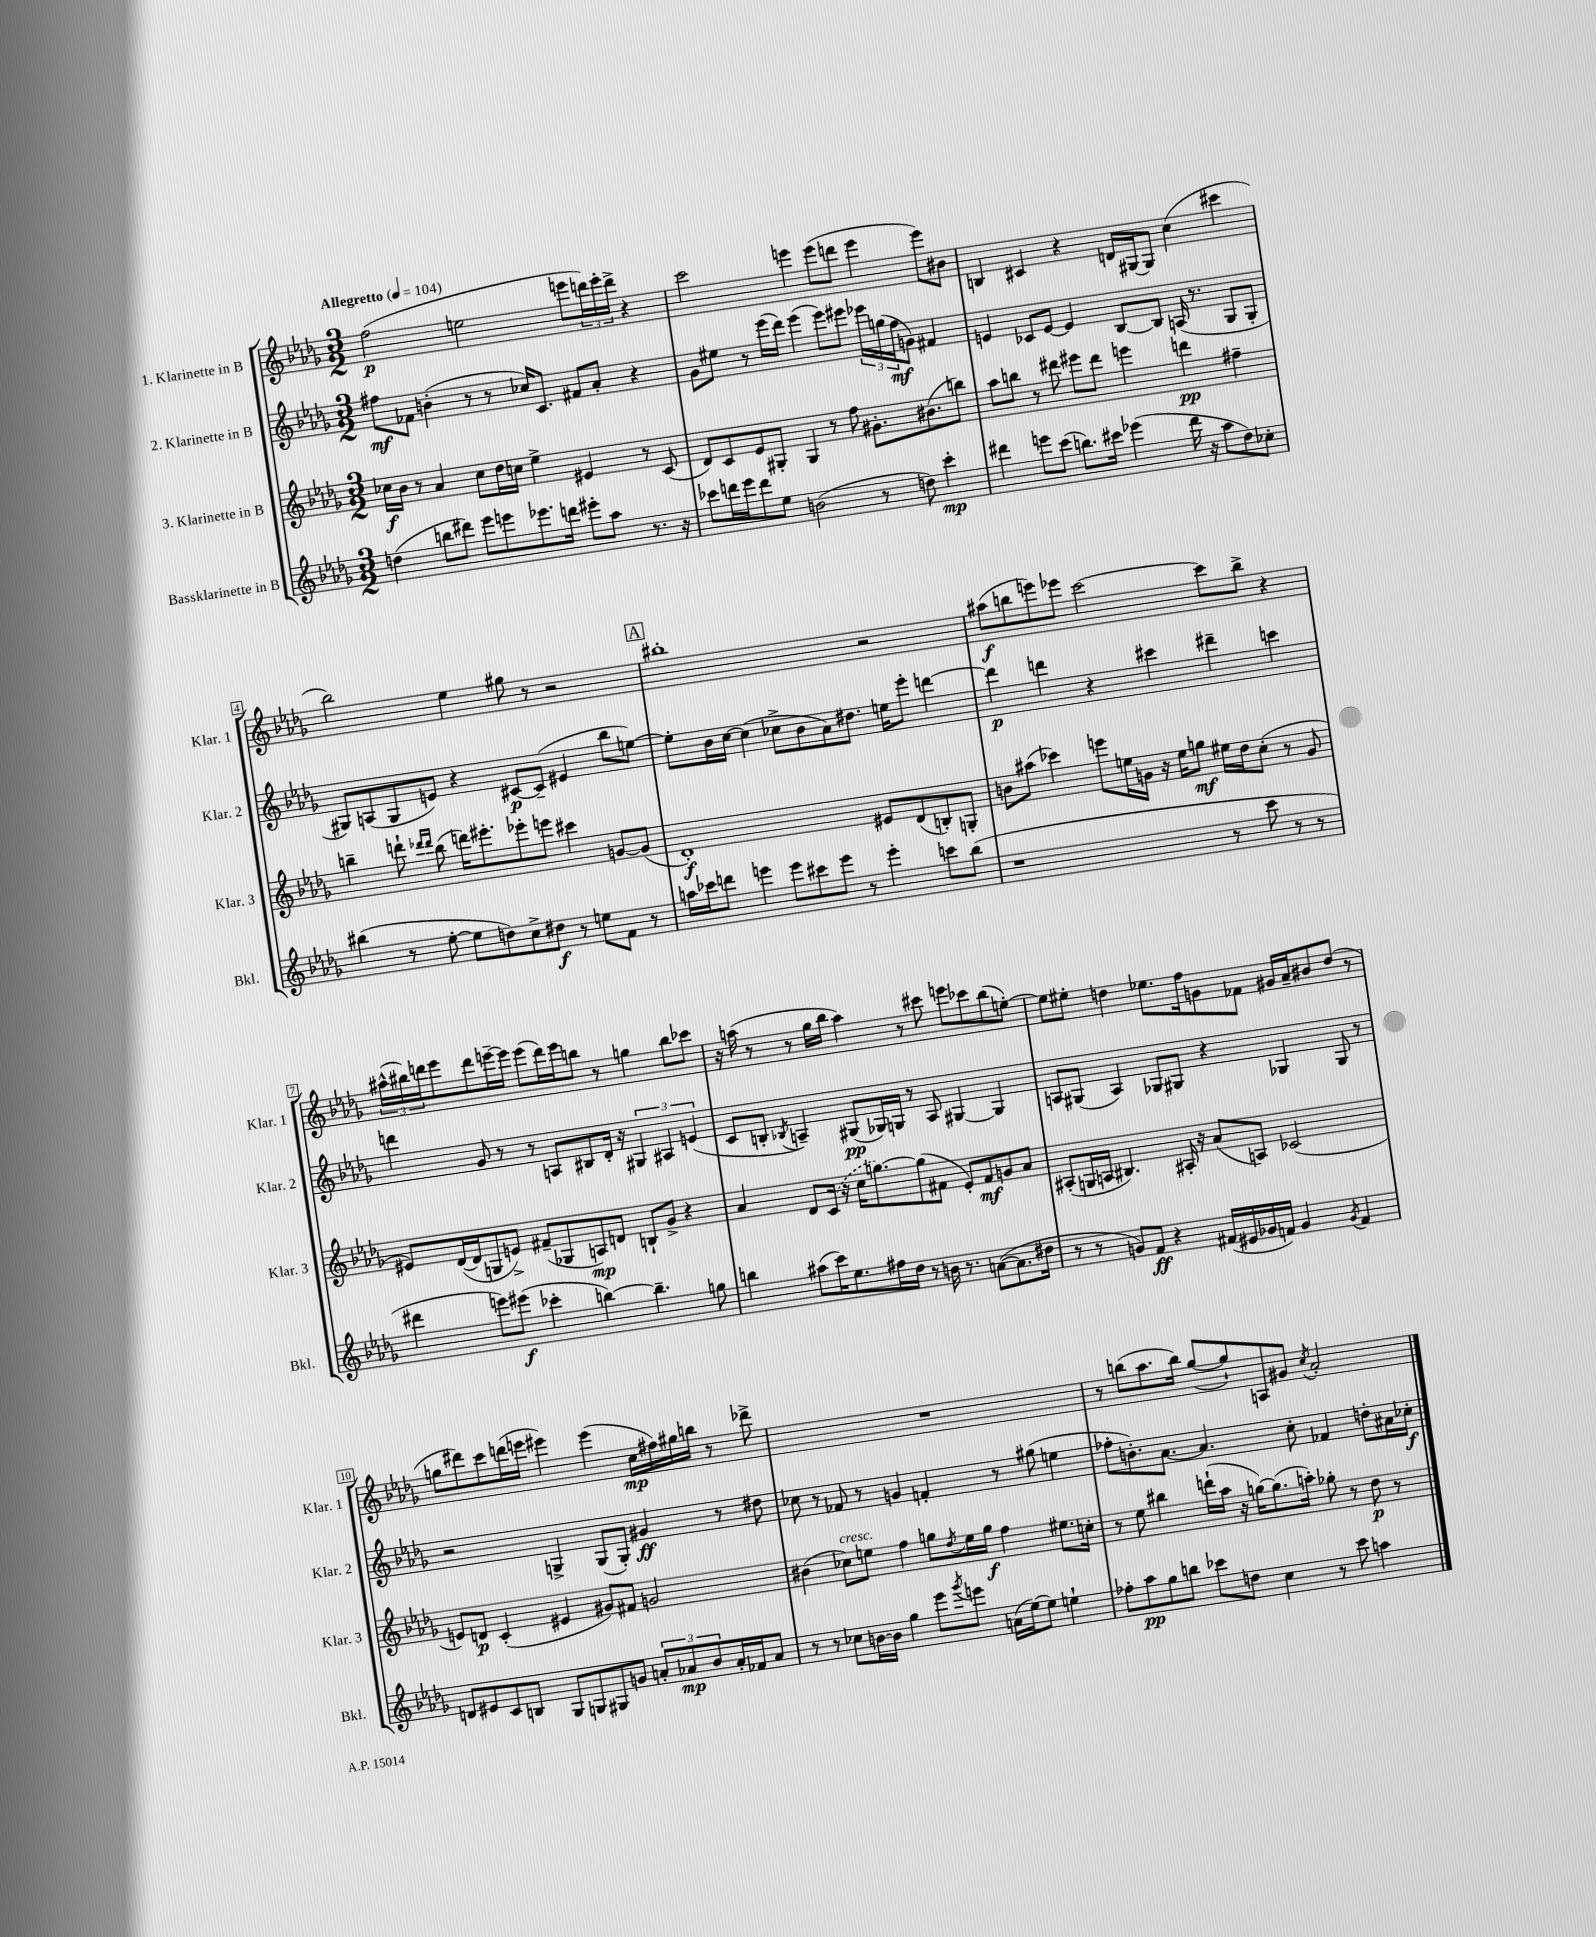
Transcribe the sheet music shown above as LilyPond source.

<<
\new StaffGroup <<
\new Staff = "s0" \with { instrumentName = "1. Klarinette in B" shortInstrumentName = "Klar. 1" } {
    \clef treble \key des \major \numericTimeSignature \time 3/2 \tempo "Allegretto" 4 = 104
    f''2\p( e''2 e'''8 \tuplet 3/2 { d'''16) e'''16-. d'''16-> } r4 |
    c'''2 e'''4 e'''8( d'''8 e'''4 e'''8) bis'8 |
    b4 cis'4 r4 d'16 gis16~ gis8 c''4( cis'''4 |
    bes''2) ees''4 gis''8 r8 r2 |
    \mark \markup { \box "A" } bis''1-. r2 |
    ais''8\f( b''8 e'''8) ees'''8 c'''2~ c'''8 b''8-> r4 |
    \tuplet 3/2 { ais''16-^( bis''16) d'''16 } ees'''8 d'''8 e'''16~-- e'''16 e'''8( d'''16) e'''16 b''8 r8 g''4 b''8 ces'''8 |
    r16 a''16( r8 r8 ges''16 bes''16 a''4) r8 cis'''8 e'''8 ces'''8 bes''8( e''8~-.) |
    e''8 eis''8-. d''4 ees''8. f''16 g'8 fes'8 gis'16 aes'16-- bis'8 d''8( r8 |
    g''8 dis'''8) c'''8 d'''16( e'''16 eis'''4) eis'''4( c''16\mp fis''16) gis''16 b''16 r8 des'''8-> |
    R1. |
    r8 b''8( aes''8. b''16) ges''8~( ges''8-!) a8 gis'8 \acciaccatura { c''8 } aes'2-. \bar "|." |
}
\new Staff = "s1" \with { instrumentName = "2. Klarinette in B" shortInstrumentName = "Klar. 2" } {
    \clef treble \key des \major \numericTimeSignature \time 3/2
    fis''8\mf fes'8 b'4-.( r8 r8 ces''16) c'8. fis'8 aes'8-. r4 |
    ges'8 eis''8 r8 ees'''16( des'''16) ees'''4( ees'''8) eis'''8 \tuplet 3/2 { ees'''16 g''16( f''16\mf } g'8) fis'4 |
    e'4 ces'8 e'8~ e'4 bes8~ bes8 a16( r8. ges8 ges8-. |
    gis8) a8( gis8 e'8) r4 cis'8~\p cis'8--( eis'4 bes''8 e''8~) |
    \mark \markup { \box "A" } e''8-. bes'16 c''16~ c''4( ces''8-> bes'8 aes'8) dis''8. e''16 ees'''8-. d'''4~ |
    d'''4\p d'''4 r4 cis'''4 dis'''4-- c'''4 |
    d'''4 ges'8 r8 r8 a8 bis8 des'16-. r16 \tuplet 3/2 { gis4 ais4 e'4( } |
    c'8 b8-. \acciaccatura { bes8 } a4--) gis8\pp( ges16) g16 r8 a8 gis4~ gis4 |
    a8 gis8( a4) ges8 gis8 r4 ges4 ges8 r8 |
    r2 g4-> g8( g8-.) gis'4\ff r8 dis''8 |
    ces''8 r8 fes'8 r8 g'4 f'4-. r8 gis''8( e''4 |
    fes''8-. b'8.-.) aes'8.~ aes'4. c''8-. fes'4 d''8-. ais'16 ces''16-.\f \bar "|." |
}
\new Staff = "s2" \with { instrumentName = "3. Klarinette in B" shortInstrumentName = "Klar. 3" } {
    \clef treble \key des \major \numericTimeSignature \time 3/2
    ces''16\f bes'16 r8 aes'4 ces''8 des''16 c''16 ees''4-> eis'4 r8 c'8( |
    des'8) c'8 ees'8 gis8-. gis4 r8 f''8 gis'8.-. bis'8.( b''8) |
    aes''8 b''8 r8 dis'''8 eis'''8 dis'''8 e'''4 d'''4\pp fis''4-- |
    b''4-- d'''8-! \grace { des'''16 des'''16 } b''8( d'''16) eis'''8.-. ees'''8-. e'''8 cis'''4 g'8~ g'8( |
    \mark \markup { \box "A" } des'1-.\f) eis'8 des'8( b8-.) g8-. |
    b'8 ais''8( ces'''4) e'''8 e''16 g'16 r16 e''16 g''8\mf eis''16 des''16 c''8-.( r8 g'8 |
    eis'8) des'16~( des'16 g8 e'8->) fis'8--( ges8 a8\mp) d'8 b8-! ges'8-> r4 |
    aes'4 des'8 \once \slurDashed c'16( r16 c''16 g''8.~) g''8( fis'8 ees'8-.) fis'8\mf g'8 aes'8 |
    ais8-.( g16 a16 bis4.) ais16-. r16 aes'8( a8) ces'2( |
    e'8) d'8\p c'4-.( eis'4 gis'8) fis'8 g'2 |
    bis'4( ces''8^\markup { \italic "cresc." }) e''8 f''4 g''8 \acciaccatura { des''8 } e''16 g''16\f f''4 eis''8. c''16-. |
    r8 ees''8 bis''4 d'''16-!( aes''16 r16 g''16~) g''8.( a''16-.) ges''8-. r8 des''8\p r8 \bar "|." |
}
\new Staff = "s3" \with { instrumentName = "Bassklarinette in B" shortInstrumentName = "Bkl." } {
    \clef treble \key des \major \numericTimeSignature \time 3/2
    d''4( b''8 dis'''8) ees'''8 e'''8 ees'''8. d'''16 eis'''8-. aes''8 r8. r16 |
    ces'''8 d'''16 ees'''16 d'''8 ees''8 b'2( r8 d''8) ces'''4-.\mp |
    dis'''4 e'''8 c'''8( b''8.) cis'''16 ees'''4( dis'''16 r16 aes''8 des''8) ces''8-. |
    bis''4( r8 ees''8~-. ees''8 d''8) c''8-> dis''8\f r8 e''8 f'8 r8 |
    \mark \markup { \box "A" } a''16 ces'''16 d'''8 e'''4 e'''8 cis'''8 e'''8 r8 e'''4-. c'''8 bes''8( |
    r1 r8 c'''8 r8 r8 |
    dis'''4 e'''8) eis'''8\f( ces'''4-. b''4~) b''4.-- g''8 |
    b''4 ais''8( c'''16) ees''8. fis''16 des''16 r8 b'16 r8. a'8~( a'8. dis''16 |
    r8 r8 g'8) f'8\ff r4 fis'16( eis'16 ges'16 f'16) ges'4 \acciaccatura { ges'8 } f'4 |
    d'8 eis'8 c'8 b8 ges8 g8 gis8 g'8 \tuplet 3/2 { a'8-. aes'8\mp bes'8 } aes'16-. fes'16 aes'8 |
    r8 r8 ces''8 b'16~ b'16 ges''4 ees'''8 \acciaccatura { ges'''8 } e'''8 a'16( ees''16~) ees''8 e''4-! |
    fes''8-. aes''8\pp ges''8 b''8 ces'''8 d''8 c''4 r8 ces'''8 a''4 \bar "|." |
}
>>
>>
\layout { \context { \Score \override BarNumber.stencil = #(make-stencil-boxer 0.1 0.3 ly:text-interface::print) } }
